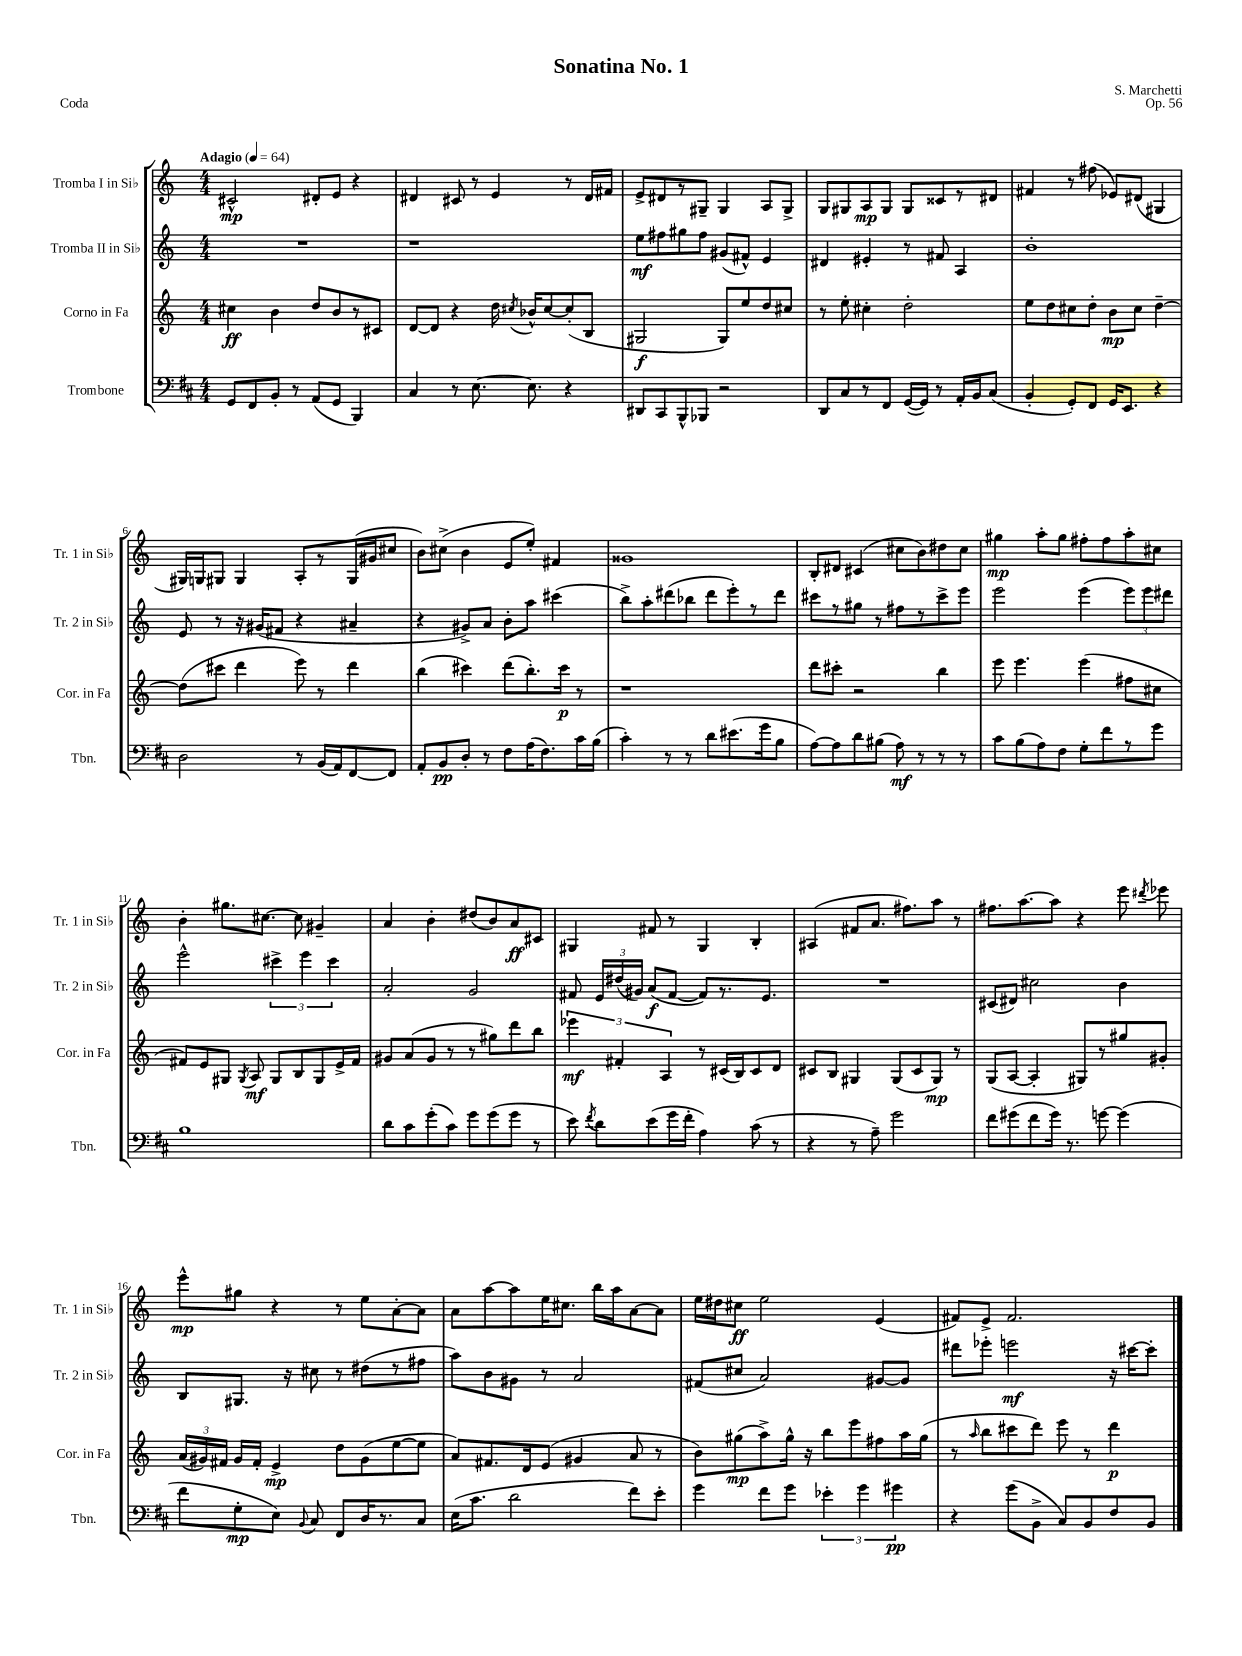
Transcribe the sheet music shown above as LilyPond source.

\header { title = "Sonatina No. 1" composer = "S. Marchetti" opus = "Op. 56" piece = "Coda" }
<<
\new StaffGroup <<
\new Staff = "s0" \with { instrumentName = "Tromba I in Sib" shortInstrumentName = "Tr. 1 in Sib" } {
    \clef treble \key c \major \numericTimeSignature \time 4/4 \tempo "Adagio" 4 = 64
    \autoBeamOff cis'2-^\mp dis'8[-. e'8] r4 |
    dis'4 cis'8 r8 e'4 r8 dis'16[ fis'16] |
    e'8[-> dis'8 r8 gis8]-- gis4 a8[ gis8]-> |
    g8[ gis8 a8\mp gis8] gis8[ cisis'8 r8 dis'8] |
    fis'4 r8 fis''8( ees'8[) dis'8]( gis4 |
    gis16[) g16 gis8] gis4 a8[-. r8 gis16( gis'16 cis''8] |
    b'8[) cis''8]->( b'4 e'8[ e''8]-.) fis'4 |
    gisis'1 |
    b8[-. dis'8] cis'4( cis''8[ b'8) dis''8 cis''8] |
    gis''4\mp a''8[-. gis''8] fis''8[-. fis''8 a''8-. cis''8] |
    b'4-. gis''8.[ cis''8.]~ cis''8 gis'4-- |
    a'4 b'4-. dis''8[( b'8) a'8\ff cis'8] |
    gis4 fis'8 r8 gis4 b4-. |
    ais4( fis'8[ a'8.] fis''8.[) a''8] r8 |
    fis''8.[ a''8.~ a''8] r4 e'''8 \acciaccatura { dis'''8 } ees'''8 |
    e'''8[-^\mp gis''8] r4 r8 e''8[ a'8~-. a'8] |
    a'8[ a''8~ a''8 e''16 cis''8.] b''16[ a''16 a'8~ a'8] |
    e''16[ dis''16 cis''8]\ff e''2 e'4( |
    fis'8[) e'8]-> fis'2. \bar "|." |
}
\new Staff = "s1" \with { instrumentName = "Tromba II in Sib" shortInstrumentName = "Tr. 2 in Sib" } {
    \clef treble \key c \major \numericTimeSignature \time 4/4
    \autoBeamOff R1 |
    r1 |
    e''8[\mf fis''8 gis''8 fis''8] gis'8[( fis'8]-^) e'4 |
    dis'4 eis'4-. r8 fis'8 a4 |
    b'1-. |
    e'8 r8 r16 gis'16[( fis'8] r4 ais'4-- |
    r4 gis'8[->) a'8] b'8[-. a''8] cis'''4( |
    b''8[->) a''8-. dis'''8( bes''8] dis'''8[ e'''8-.) r8 dis'''8] |
    cis'''8[ r8 gis''8] r8 fis''8[ r8 cis'''8-> e'''8] |
    e'''2 e'''4( \tuplet 3/2 { e'''8[) e'''8 dis'''8] } |
    e'''2-^ \tuplet 3/2 { cis'''4-> e'''4 cis'''4 } |
    a'2-. g'2 |
    fis'8 \tuplet 3/2 { e'16[ dis''16( gis'16]) } a'8[\f( fis'8]~ fis'8[) r8. e'8.] |
    R1 |
    cis'8[( dis'8]) cis''2 b'4 |
    b8[ gis8.] r16 cis''8 r8 dis''8[( r8 fis''8] |
    a''8[) b'8 gis'8] r8 a'2 |
    fis'8[( cis''8] a'2) gis'8[~ gis'8] |
    dis'''8[ ees'''8]-. e'''2\mf r16 cis'''16[~ cis'''8]-. \bar "|." |
}
\new Staff = "s2" \with { instrumentName = "Corno in Fa" shortInstrumentName = "Cor. in Fa" } {
    \clef treble \key c \major \numericTimeSignature \time 4/4
    \autoBeamOff cis''4\ff b'4 d''8[ b'8 r8 cis'8] |
    d'8[~ d'8] r4 d''16 \acciaccatura { cis''8 } bes'16[-^ cis''8~ cis''8-.( b8] |
    gis2\f gis8[) e''8 d''8 cis''8] |
    r8 e''8-. cis''4-. d''2-. |
    e''8[ d''8 cis''8 d''8]-. b'8[\mp cis''8] d''4~-- |
    d''8[( cis'''8] d'''4 e'''8) r8 d'''4 |
    b''4( cis'''4) d'''8[( b''8.-.) cis'''16]\p r8 |
    r1 |
    d'''8[ cis'''8]-. r2 b''4 |
    e'''8 e'''4. e'''4( fis''8[ cis''8] |
    fis'8[) e'8 gis8] \acciaccatura { gis8 } a8\mf gis8[ b8 gis8 e'16-> fis'16] |
    gis'8[ a'8( gis'8] r8 r8 gis''8[) d'''8 b''8] |
    \tuplet 3/2 { ees'''4\mf fis'4-. a4 } r8 cis'16[( b16) cis'8 d'8] |
    cis'8[ b8] gis4 gis8[( cis'8 gis8]\mp) r8 |
    g8[( a8]~ a4-. gis8[) r8 gis''8 gis'8]-. |
    \tuplet 3/2 { a'16[( gis'16) fis'16] } gis'16[ fis'16]-. e'4->\mp d''8[ gis'8( e''8~ e''8] |
    a'8[) fis'8. d'16 e'8]( gis'4 a'8 r8 |
    b'8[) gis''8\mp( a''8->) gis''16]-^ r16 b''8[ e'''8 fis''8 a''16 gis''16]( |
    r8 \grace { a''16 } b''8[ cis'''8 d'''8]) e'''8 r8 d'''4\p \bar "|." |
}
\new Staff = "s3" \with { instrumentName = "Trombone" shortInstrumentName = "Tbn." } {
    \clef bass \key d \major \numericTimeSignature \time 4/4
    \autoBeamOff g,8[ fis,8 b,8]-. r8 a,8[( g,8] b,,4) |
    cis4 r8 e8.~ e8. r4 |
    dis,8[ cis,8 b,,8-^ bes,,8] r2 |
    d,8[ cis8 r8 fis,8] g,16[~( g,16]) r8 a,16[-. b,16 cis8]( |
    b,4-. g,8[-.) fis,8] g,16[ e,8.] r4 |
    d2 r8 b,16[( a,16) fis,8~ fis,8] |
    a,8[-. b,8\pp d8]-. r8 fis8[ a16( fis8.) cis'16 b16]( |
    cis'4-.) r8 r8 d'8[ eis'8.( g'16 b8] |
    a8[~) a8 d'8 bis8]( a8\mf) r8 r8 r8 |
    cis'8[ b8( a8) fis8] g8[-. fis'8 r8 g'8] |
    b1 |
    d'8[ cis'8 g'8-.( cis'8]) g'8[ g'8( g'8] r8 |
    e'8) \acciaccatura { fis'8 } d'8[ e'8( g'16 fis'16]-. a4) cis'8( r8 |
    r4 r8 a8--) g'2 |
    fis'8[ gis'8( fis'8 gis'16]) r8. g'8~ g'4( |
    fis'8[ g8-.\mp e8]) \appoggiatura { b,8 } cis8 fis,8[ d16 r8. cis8] |
    e16[( cis'8.] d'2 fis'8[) e'8]-. |
    g'4 fis'8[ g'8] \tuplet 3/2 { ees'4-. g'4 gis'4\pp } |
    r4 g'8[( b,8]-> cis8[) b,8 fis8 b,8] \bar "|." |
}
>>
>>
